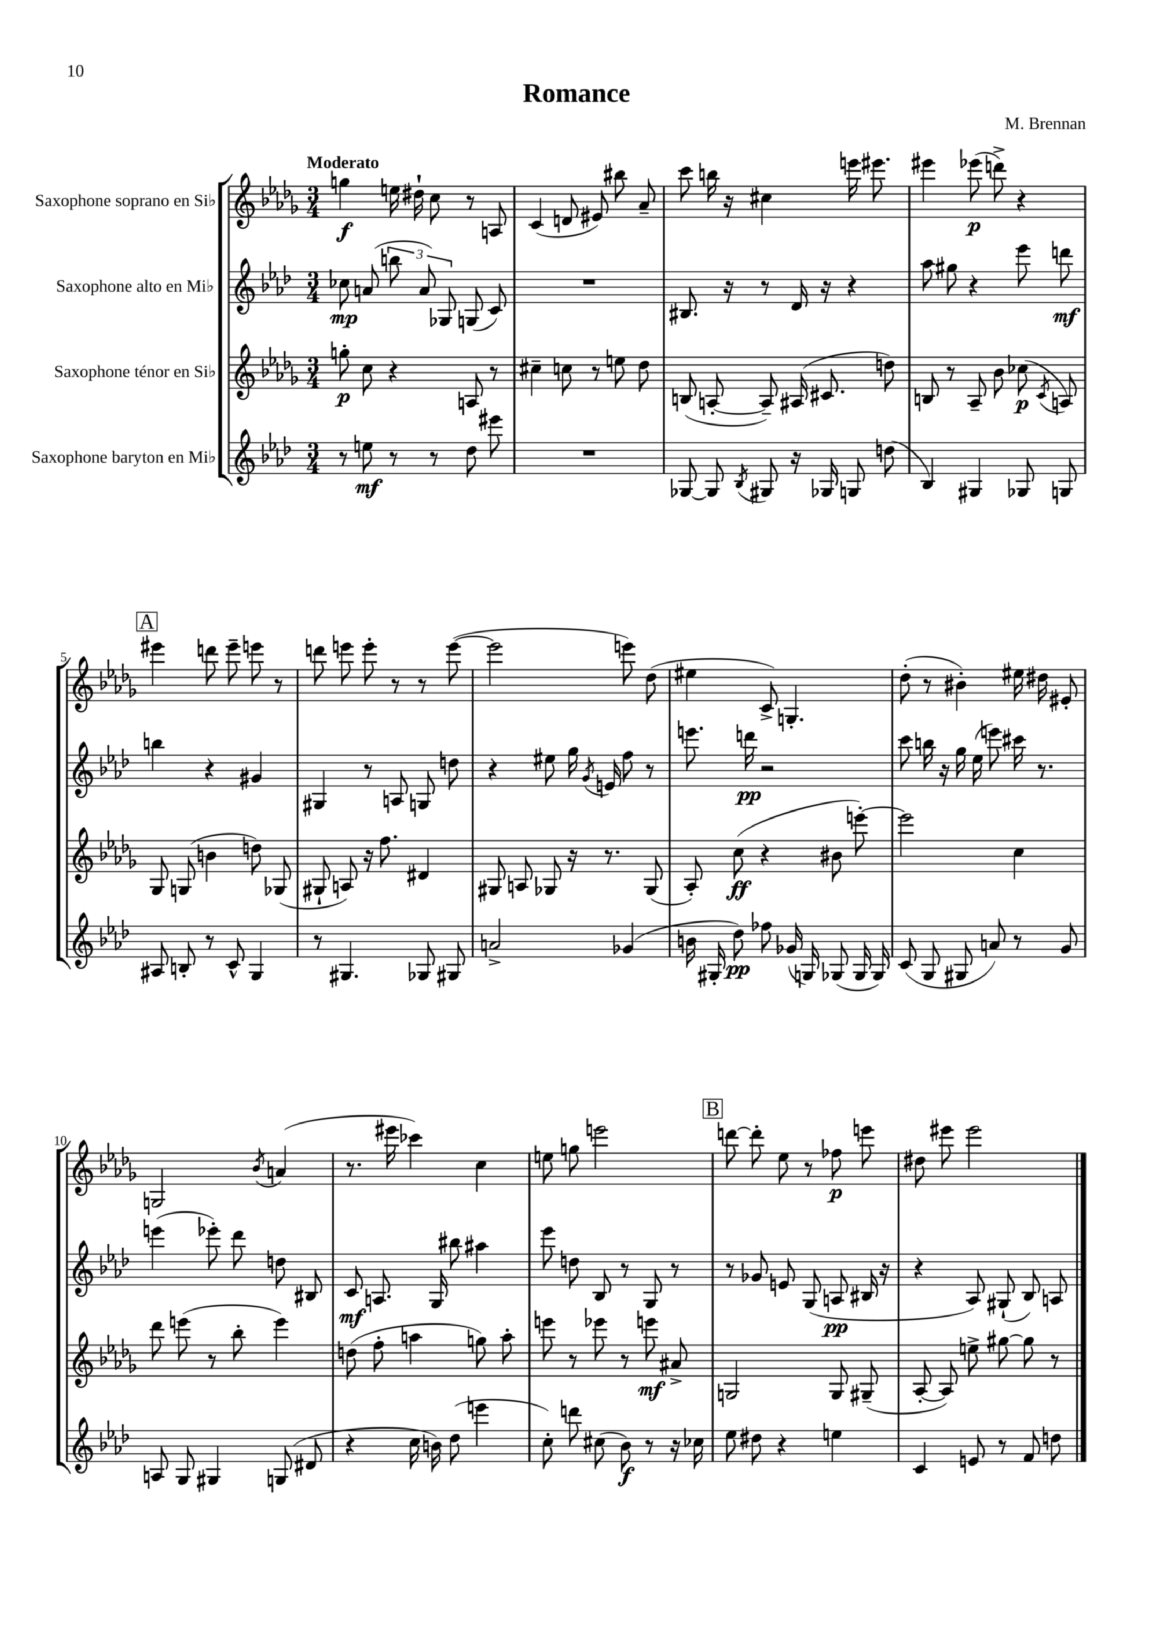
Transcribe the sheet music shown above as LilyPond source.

\header { title = "Romance" composer = "M. Brennan" }
<<
\new StaffGroup <<
\new Staff = "s0" \with { instrumentName = "Saxophone soprano en Sib" } {
    \clef treble \key des \major \numericTimeSignature \time 3/4 \tempo "Moderato"
    \autoBeamOff g''4\f e''16 dis''16-! c''8 r8 a8 |
    c'4( d'8 eis'8) bis''8 aes'8-- |
    c'''8 b''16 r16 cis''4 e'''16 eis'''8. |
    eis'''4 ees'''8\p( d'''8->) r4 |
    \mark \markup { \box "A" } eis'''4 d'''8 eis'''8-- e'''8 r8 |
    d'''8 e'''8 e'''8-. r8 r8 e'''8~( |
    e'''2 e'''8) des''8( |
    eis''4 c'8->) g4.-. |
    des''8-.( r8 bis'4-.) eis''16 dis''16 eis'8-. |
    g2 \acciaccatura { bes'8 } a'4( |
    r8. eis'''16 ces'''4) c''4 |
    e''8 g''8 e'''2 |
    \mark \markup { \box "B" } d'''8~ d'''8-. ees''8 r8 fes''8\p e'''8 |
    dis''8 eis'''8 eis'''2 \bar "|." |
}
\new Staff = "s1" \with { instrumentName = "Saxophone alto en Mib" } {
    \clef treble \key aes \major \numericTimeSignature \time 3/4
    \autoBeamOff ces''8\mp a'8( \tuplet 3/2 { b''8 a'8) ges8 } g8( c'8) |
    R2. |
    bis8. r16 r8 des'16 r16 r4 |
    aes''8 gis''8 r4 ees'''8 d'''8\mf |
    \mark \markup { \box "A" } b''4 r4 gis'4 |
    gis4 r8 a8 g8 d''8 |
    r4 eis''8 g''16 \acciaccatura { g'8 } e'16 f''8 r8 |
    e'''8. d'''16\pp r2 |
    c'''8 b''16 r16 g''16 ees''16( e'''8) cis'''16 r8. |
    e'''4( ees'''8-.) des'''8 d''8 bis8 |
    c'8\mf a8. g16 bis''8 ais''4 |
    ees'''8 d''8 bes8 r8 g8 r8 |
    \mark \markup { \box "B" } r8 ges'8 e'8 g8( a8\pp bis16 r16 |
    r4 aes8) gis8-!( bes8) a8 \bar "|." |
}
\new Staff = "s2" \with { instrumentName = "Saxophone ténor en Sib" } {
    \clef treble \key des \major \numericTimeSignature \time 3/4
    \autoBeamOff g''8-.\p c''8 r4 a8 r8 |
    cis''4-- c''8 r8 e''8 des''8 |
    b8( a8~-. a8--) ais16( cis'8. d''8) |
    b8 r8 aes8-- bes'8 ces''8\p( \acciaccatura { c'8 } a8) |
    \mark \markup { \box "A" } ges8 g8( b'4 d''8) ges8( |
    gis8-! a8) r16 f''8. dis'4 |
    gis8 a8 ges8 r16 r8. ges8( |
    aes8-.) c''8\ff( r4 bis'8 e'''8~-.) |
    e'''2 c''4 |
    des'''8 e'''8( r8 bes''8-. e'''4) |
    d''8( f''8-. a''4 g''8) a''8-. |
    e'''8 r8 ees'''8 r8 e'''8\mf ais'8-> |
    \mark \markup { \box "B" } g2 g8 gis8--( |
    aes8~-. aes8) e''8-> gis''8~ gis''8 r8 \bar "|." |
}
\new Staff = "s3" \with { instrumentName = "Saxophone baryton en Mib" } {
    \clef treble \key aes \major \numericTimeSignature \time 3/4
    \autoBeamOff r8 e''8\mf r8 r8 des''8 eis'''8 |
    R2. |
    ges8~ ges8 \acciaccatura { bes8 } gis8 r16 ges16 g8 d''8( |
    bes4) gis4 ges8 g8 |
    \mark \markup { \box "A" } ais8 b8-. r8 c'8-^ g4 |
    r8 gis4. ges8 gis8 |
    a'2-> ges'4( |
    b'16 gis16-. des''8\pp) fes''8 ges'16( g16) ges8( ges16 ges16) |
    c'8( g8 gis8 a'8) r8 g'8 |
    a8 g8 gis4 g8( dis'8 |
    r4 c''16 b'16) des''8( e'''4 |
    c''8-.) d'''8 cis''8( bes'8\f) r8 r16 ces''16 |
    \mark \markup { \box "B" } ees''8 dis''8 r4 e''4 |
    c'4 e'8 r8 f'8 d''8 \bar "|." |
}
>>
>>
